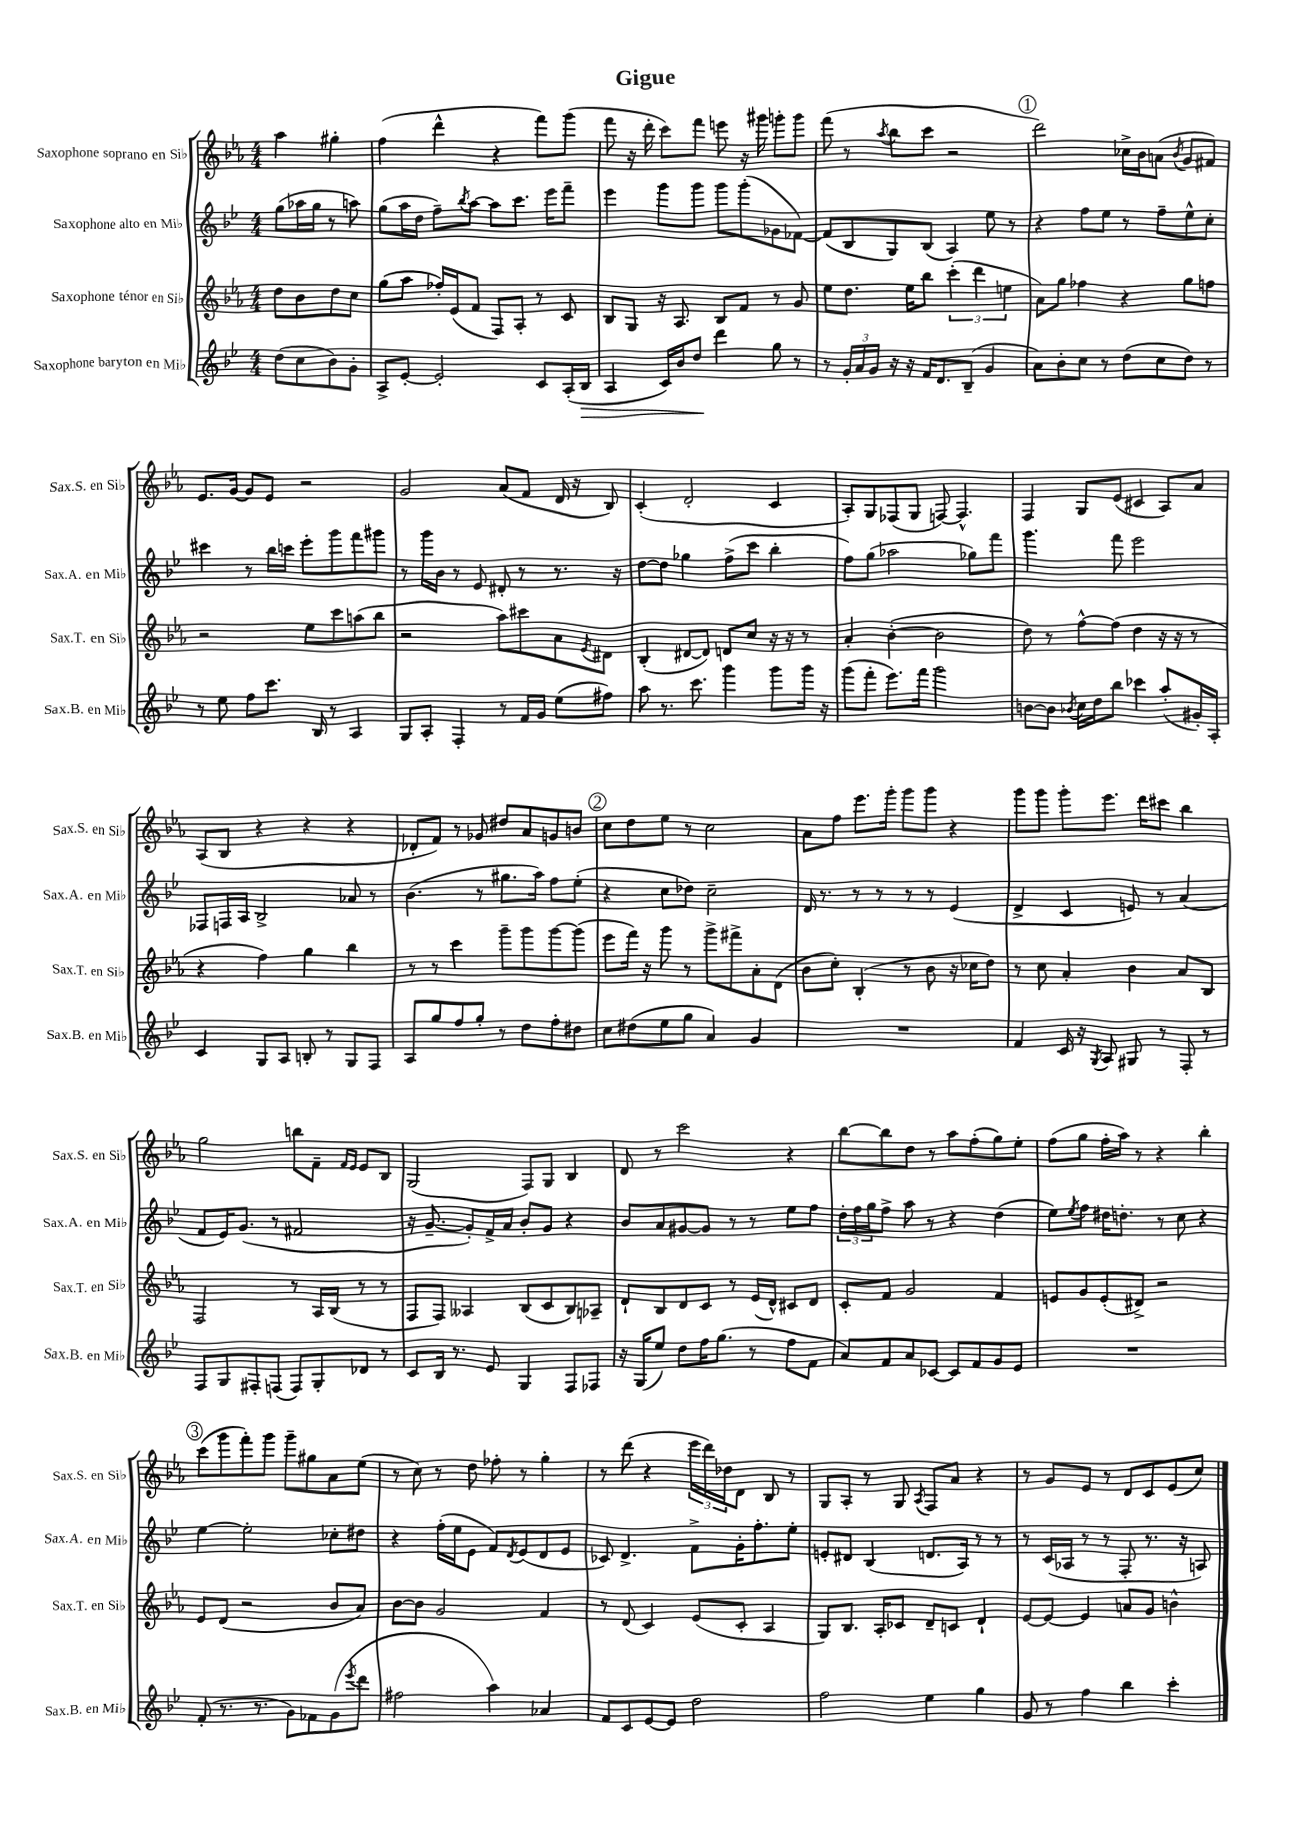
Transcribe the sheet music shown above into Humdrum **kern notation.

**kern	**dynam	**kern	**kern	**kern
*part4	*part4	*part3	*part2	*part1
*staff4	*staff4	*staff3	*staff2	*staff1
*I"Saxophone baryton en Mi♭	*	*I"Saxophone ténor en Si♭	*I"Saxophone alto en Mi♭	*I"Saxophone soprano en Si♭
*I'Sax.B. en Mi♭	*	*I'Sax.T. en Si♭	*I'Sax.A. en Mi♭	*I'Sax.S. en Si♭
*clefG2	*	*clefG2	*clefG2	*clefG2
*k[b-e-]	*	*k[b-e-a-]	*k[b-e-]	*k[b-e-a-]
*M4/4	*	*M4/4	*M4/4	*M4/4
=	=	=	=	=
(8dd\L	.	8dd\L	(8gg\L	4aa-\
8cc\	.	8b-\	16aa-X\L	.
.	.	.	16gg\JJ	.
8b-\)	.	8dd\	8r	4gg#X'\
8g'\J	.	8cc\J	8aan\)	.
=1	=1	=1	=1	=1
8A^/L	.	(8gg\L	(8gg\L	(4ff\
[8e-'/J	.	8aa-\J	16aa\L	.
.	.	.	16dd\JJ	.
2e-'/]	.	16ff-X'/LL)	8ff~\L)	4ddd^^\
.	.	(16e-/J	.	.
.	.	.	8qbb-/	.
.	.	8f/J	[8aa\J	.
.	.	8F/L)	8aa\L]	4r
.	.	8A-'/J	8.ccc\J	.
8c/L	.	8r	.	8fff\L)
.	.	.	16eee-\KL	.
(16A'/L	.	8c/	8fff~\J	(8ggg\J
!	!LO:HP:b	!	!	!
16B-/JJ	>	.	.	.
=2	=2	=2	=2	=2
4A/	.	8B-/L	4eee-\	8fff\
.	.	8G/J	.	16r
.	.	.	.	16ddd'\
16c/LL)	.	16r	8ggg\L	8ccc\L)
16b-/J	.	8.A-/	.	.
8dd/J	.	.	8ggg\J	8fff\J
4ddd\	]	8B-/L	8ggg\L	8eeen\
.	.	8f/J	(8ggg'\	16r
.	.	.	.	16ggg#X\
8gg\	.	8r	8g-X\	8gggn'\L
8r	.	8g/	[8f-X\J)	8ggg\J
=3	=3	=3	=3	=3
8r	.	8ee-\L	(8f-/L]	(8fff\
24g'/LL	.	8.dd\J	8B-/	8r
24a/	.	.	.	.
24g/JJ	.	.	.	.
.	.	.	.	8qaa-/
16r	.	.	8G/)	8bb-\L
16r	.	16ee-\KL	.	.
16f/KL	.	8bb-\J	(8B-/J	8ccc\J
8.d/	.	.	.	.
.	.	(6ccc'\	4A/)	2r
(8B-~/J	.	.	.	.
.	.	6ddd\	.	.
4g/	.	.	8ee-\	.
.	.	6een\	.	.
.	.	.	8r	.
!!LO:REH:place=s1:t=1
=4	=4	=4	=4	=4
8a\L)	.	8a-\L)	4r	2ddd\)
8b-'\	.	8gg\J	.	.
8cc\J	.	4ff-X\	8ff\L	.
8r	.	.	8ee-\J	.
(8dd\L	.	4r	8r	16cc-X^\LL
.	.	.	.	16b-\J
8cc\	.	.	8ff~\L	(8an\J
.	.	.	.	8qb-/
8dd\J)	.	8gg\L	8ee-^^\	8g/L
8r	.	8ffn\J	8cc'\J	8f#X/J)
!!LO:LB:g=z
=5	=5	=5	=5	=5
8r	.	2r	4ccc#X\	8.e-/L
8ee-\	.	.	.	.
.	.	.	.	[16g/Jk
8ff\L	.	.	8r	8g/L]
8.ccc\J	.	.	16bb-\LL	8e-/J
.	.	.	16cccn\JJ	.
.	.	8ee-\L	8eee-'\L	2r
16B-/	.	.	.	.
8r	.	8ccc\	8ggg\	.
4A/	.	(8aan\	8fff\	.
.	.	8bb-\J	8ggg#X\J	.
=6	=6	=6	=6	=6
8G/L	.	2r	8r	2g/
8A'/J	.	.	16ggg\LL	.
.	.	.	16b-\JJ	.
4F'/	.	.	8r	.
.	.	.	8e-/	.
8r	.	8aa-\L)	8d#X'/	(8a-/L
16f/LL	.	8ccc#X\	8r	8f/J
16g/JJ	.	.	.	.
(8ee-\L	.	8a-\	8.r	16d/
.	.	.	.	16r
.	.	8qe-/	.	.
8ff#X\J)	.	8d#X\J	.	8B-/)
.	.	.	16r	.
=7	=7	=7	=7	=7
8aa\	.	(4B-'/	[8dd\L	(4c'/
8.r	.	.	8dd\J]	.
.	.	[8d#X/L	4gg-X\	2d'/
8.ccc\	.	.	.	.
.	.	8d#/J])	.	.
4ggg\	.	8dn/L	(8ff^\L	.
.	.	8cc/J	8ccc\J	.
8ggg\L	.	16r	4bb-'\	4c/
.	.	16r	.	.
16ggg\Jk	.	8r	.	.
16r	.	.	.	.
=8	=8	=8	=8	=8
(8ggg\L	.	4a-'/	8ff\L)	8A-'/L)
8fff'\J	.	.	(8gg\J	8G/
8.eee-\L)	.	([4b-'\	2aa-X\	(8F-X/
.	.	.	.	8G/J
16fff\Jk	.	.	.	.
2ggg\	.	2b-\]	.	[8Fn/)
.	.	.	.	4.F^^/]
.	.	.	8gg-X\L)	.
.	.	.	8fff\J	.
=9	=9	=9	=9	=9
[8bn\L	.	8dd\)	4.ggg\	4F/
8b\J]	.	8r	.	.
8qb-X/	.	.	.	.
16cc\LL	.	[8ff^^\L	.	8G/L
16dd\J	.	.	.	.
8bb-\J	.	(8ff\J]	8fff\	(8e-/J
4ccc-X\	.	4dd\	2eee-\	4c#X/
(8aa'/L	.	16r	.	8A-/L)
.	.	16r	.	.
16g#X'/L)	.	8r	.	8a-/J
16A'/JJ	.	.	.	.
!!LO:LB:g=z
=10	=10	=10	=10	=10
4c/	.	4r	8F-X/L	(8A-/L
.	.	.	16Fn/L	8B-/J
.	.	.	16A/JJ	.
8G/L	.	4ff\)	2B-^/	4r
8A/J	.	.	.	.
8Bn'/	.	4gg\	.	4r
8r	.	.	.	.
8G/L	.	4bb-\	8a-X/	4r
8F/J	.	.	8r	.
=11	=11	=11	=11	=11
8A/L	.	8r	(4.b-\	8d-X'/L
8gg/	.	8r	.	8f/J)
8ff/	.	4ccc\	.	8r
8gg'/J	.	.	8r	8g-X/
8r	.	8ggg~\L	8.gg#X\L	8dd#X/L
8dd\L	.	8ggg\	.	8a-/
.	.	.	16aa\Jk)	.
8ff'\	.	[8ggg\	8ff\L	8gn/
8dd#X\J	.	(8ggg\J]	(8ee-'\J	8bn/J
!!LO:REH:place=s1:t=2
=12	=12	=12	=12	=12
8cc\L	.	8eee-\L	4r	8cc\L
(8dd#X\	.	16fff\Jk)	.	8dd\
.	.	16r	.	.
8ee-\	.	8ggg\	8cc\L	8ee-\J
8gg\J	.	8r	8dd-X\J)	8r
4a/)	.	8ggg^\L	2cc~\	2cc\
.	.	8fff#X^\	.	.
4g/	.	8a-'\	.	.
.	.	(8d\J	.	.
=13	=13	=13	=13	=13
1r	.	8b-\L	16d/	8a-\L
.	.	.	8.r	.
.	.	8cc'\J)	.	8ff\J
.	.	(4B-'/	8r	8.eee-\L
.	.	.	8r	.
.	.	.	.	16ggg'\Jk
.	.	8r	8r	8ggg\L
.	.	8b-\	8r	8ggg\J
.	.	16r	(4e-/	4r
.	.	16cc-X\KL	.	.
.	.	8dd\J)	.	.
=14	=14	=14	=14	=14
4f/	.	8r	4d^/	8ggg\L
.	.	8cc\	.	8ggg\J
16c/	.	4a-'/	4c/	8ggg'\L
16r	.	.	.	.
8qG/	.	.	.	.
8A/	.	.	.	8.eee-\J
8G#X/	.	4b-\	8en/)	.
.	.	.	.	16ddd\KL
8r	.	.	8r	8ccc#X\J
8F'/	.	8a-/L	(4a/	4bb-\
8r	.	8B-/J	.	.
!!LO:LB:g=z
=15	=15	=15	=15	=15
8F/L	.	2F/	8f/L	2gg\
8G/	.	.	16e-/K)	.
.	.	.	(8.g/J	.
8F#X'/	.	.	.	.
(8Fn/J	.	.	8r	.
8F/L)	.	8r	2f#X/	8bbn\L
8G'/	.	16A-/LL	.	8f~\J
.	.	(16B-/JJ	.	.
.	.	.	.	16qqf/LL
.	.	.	.	16qqe-/JJ
8d-X/J	.	8r	.	8e-/L
8r	.	8r	.	8B-/J
=16	=16	=16	=16	=16
8c/L	.	8F/L	16r	(2G/
.	.	.	[8.g~/	.
16B-/Jk	.	8F/J)	.	.
8.r	.	.	.	.
.	.	4A--X/	8g'/L])	.
8e-/	.	.	16f^/L	.
.	.	.	16a/JJ	.
4G/	.	(8B-/L	8b-'/L	8F/L)
.	.	8c/	8g/J	8G/J
8F/L	.	8B-/)	4r	4B-/
8F-X/J	.	8A-X~/J	.	.
=17	=17	=17	=17	=17
16r	.	8d`/L	8b-/L	8d/
(16G/KL	.	.	.	.
8ee-/J)	.	8B-/	8a/	8r
8dd\L	.	8d/	[8g#X/	2ccc\
16ff\K	.	8c/J	8g#/J]	.
(8.gg\J	.	.	.	.
.	.	8r	8r	.
8r	.	(16e-/LL	8r	.
.	.	16d^^/JJ)	.	.
8ff\L	.	8c#X/L	8ee-\L	4r
8f\J	.	8d/J	8ff\J	.
=18	=18	=18	=18	=18
8a/L)	.	8c'/L	24dd'\LL	[8bb-\L
.	.	.	24ff\	.
.	.	.	24gg\J	.
8f/	.	8f/J	8ff^\J	8bb-\]
8a/	.	2g/	8aa\	8dd\J
[8c-X/J	.	.	8r	8r
8c-/L]	.	.	4r	8aa-\L
8f/	.	.	.	(8ff'\
8g/	.	4f/	(4dd\	8gg\)
8e-/J	.	.	.	8ee-'\J
=19	=19	=19	=19	=19
1r	.	8en/L	8ee-\L)	(8ff\L
.	.	.	8qee-/	.
.	.	8g/	8ff\J	8gg\J
.	.	(8e'/	16dd#X\KL	16ff'\LL
.	.	.	8.ddn'\J	16aa-\JJ)
.	.	8d#X^/J)	.	8r
.	.	2r	8r	4r
.	.	.	8cc\	.
.	.	.	4r	4bb-'\
!!LO:LB:g=z
!!LO:REH:place=s1:t=3
=20	=20	=20	=20	=20
(8f'/	.	8e-/L	[4ee-\	(8ccc\L
8.r	.	(8d/J	.	8ggg\
.	.	2r	2ee-'\]	8fff'\)
8.r	.	.	.	.
.	.	.	.	8ggg\J
8g\L)	.	.	.	8ggg~\L
8f-X\	.	.	.	8gg#X\
(8g\	.	8b-/L	8cc-X'\L	8a-\
8qeee-/	.	.	.	.
8ddd\J	.	8a-/J)	8dd#X\J	(8ee-\J
=21	=21	=21	=21	=21
2ff#X\	.	[8b-\L	4r	8r
.	.	8b-\J]	.	8cc\)
.	.	2g/	(16ff'\LL	8r
.	.	.	16ee-\J	.
.	.	.	8e-\J	8dd\
4aa\)	.	.	8f/L)	8ff-X'\
.	.	.	8qd/	.
.	.	.	(8e-/	8r
4a-X/	.	4f/	8d/	4gg'\
.	.	.	8e-/J	.
=22	=22	=22	=22	=22
8f/L	.	8r	8c-X/)	8r
8c/	.	(8d/	4.d^/	(8ddd\
[8e-/	.	4c/)	.	4r
8e-/J]	.	.	.	.
2dd\	.	(8e-/L	8f^\L	24eee-\LL
.	.	.	.	24ddd\)
.	.	.	.	24dd-X\J
.	.	8c'/J	16g'\K	8d\J
.	.	.	8.ff'\	.
.	.	4A-/	.	8B-/
.	.	.	8ee-'\J	8r
=23	=23	=23	=23	=23
2ff\	.	8G/L)	8en'/L	8G/L
.	.	8.B-/J	8d#X/J	8A-'/J
.	.	.	(4B-/	8r
.	.	16A-'/KL	.	.
.	.	8c-X/J	.	8G/
.	.	.	.	8qA-/
4ee-\	.	8d~/L	8.dn/L	8F/L
.	.	8cn/J	.	8a-/J
.	.	.	16A/Jk)	.
4gg\	.	4d`/	8r	4r
.	.	.	8r	.
=24	=24	=24	=24	=24
8g/	.	[8e-/L	8r	8r
8r	.	8e-/J_	(16c/LL	8g/L
.	.	.	16A-X/JJ	.
4ff\	.	4e-/]	8r	8e-/J
.	.	.	8r	8r
4bb-\	.	8an/L	8F'/	8d/L
.	.	8g/J	8.r	8c/
4ccc'\	.	4bn^^\	.	(8e-/
.	.	.	16r	.
.	.	.	8An/)	8cc/J)
==	==	==	==	==
*-	*-	*-	*-	*-
